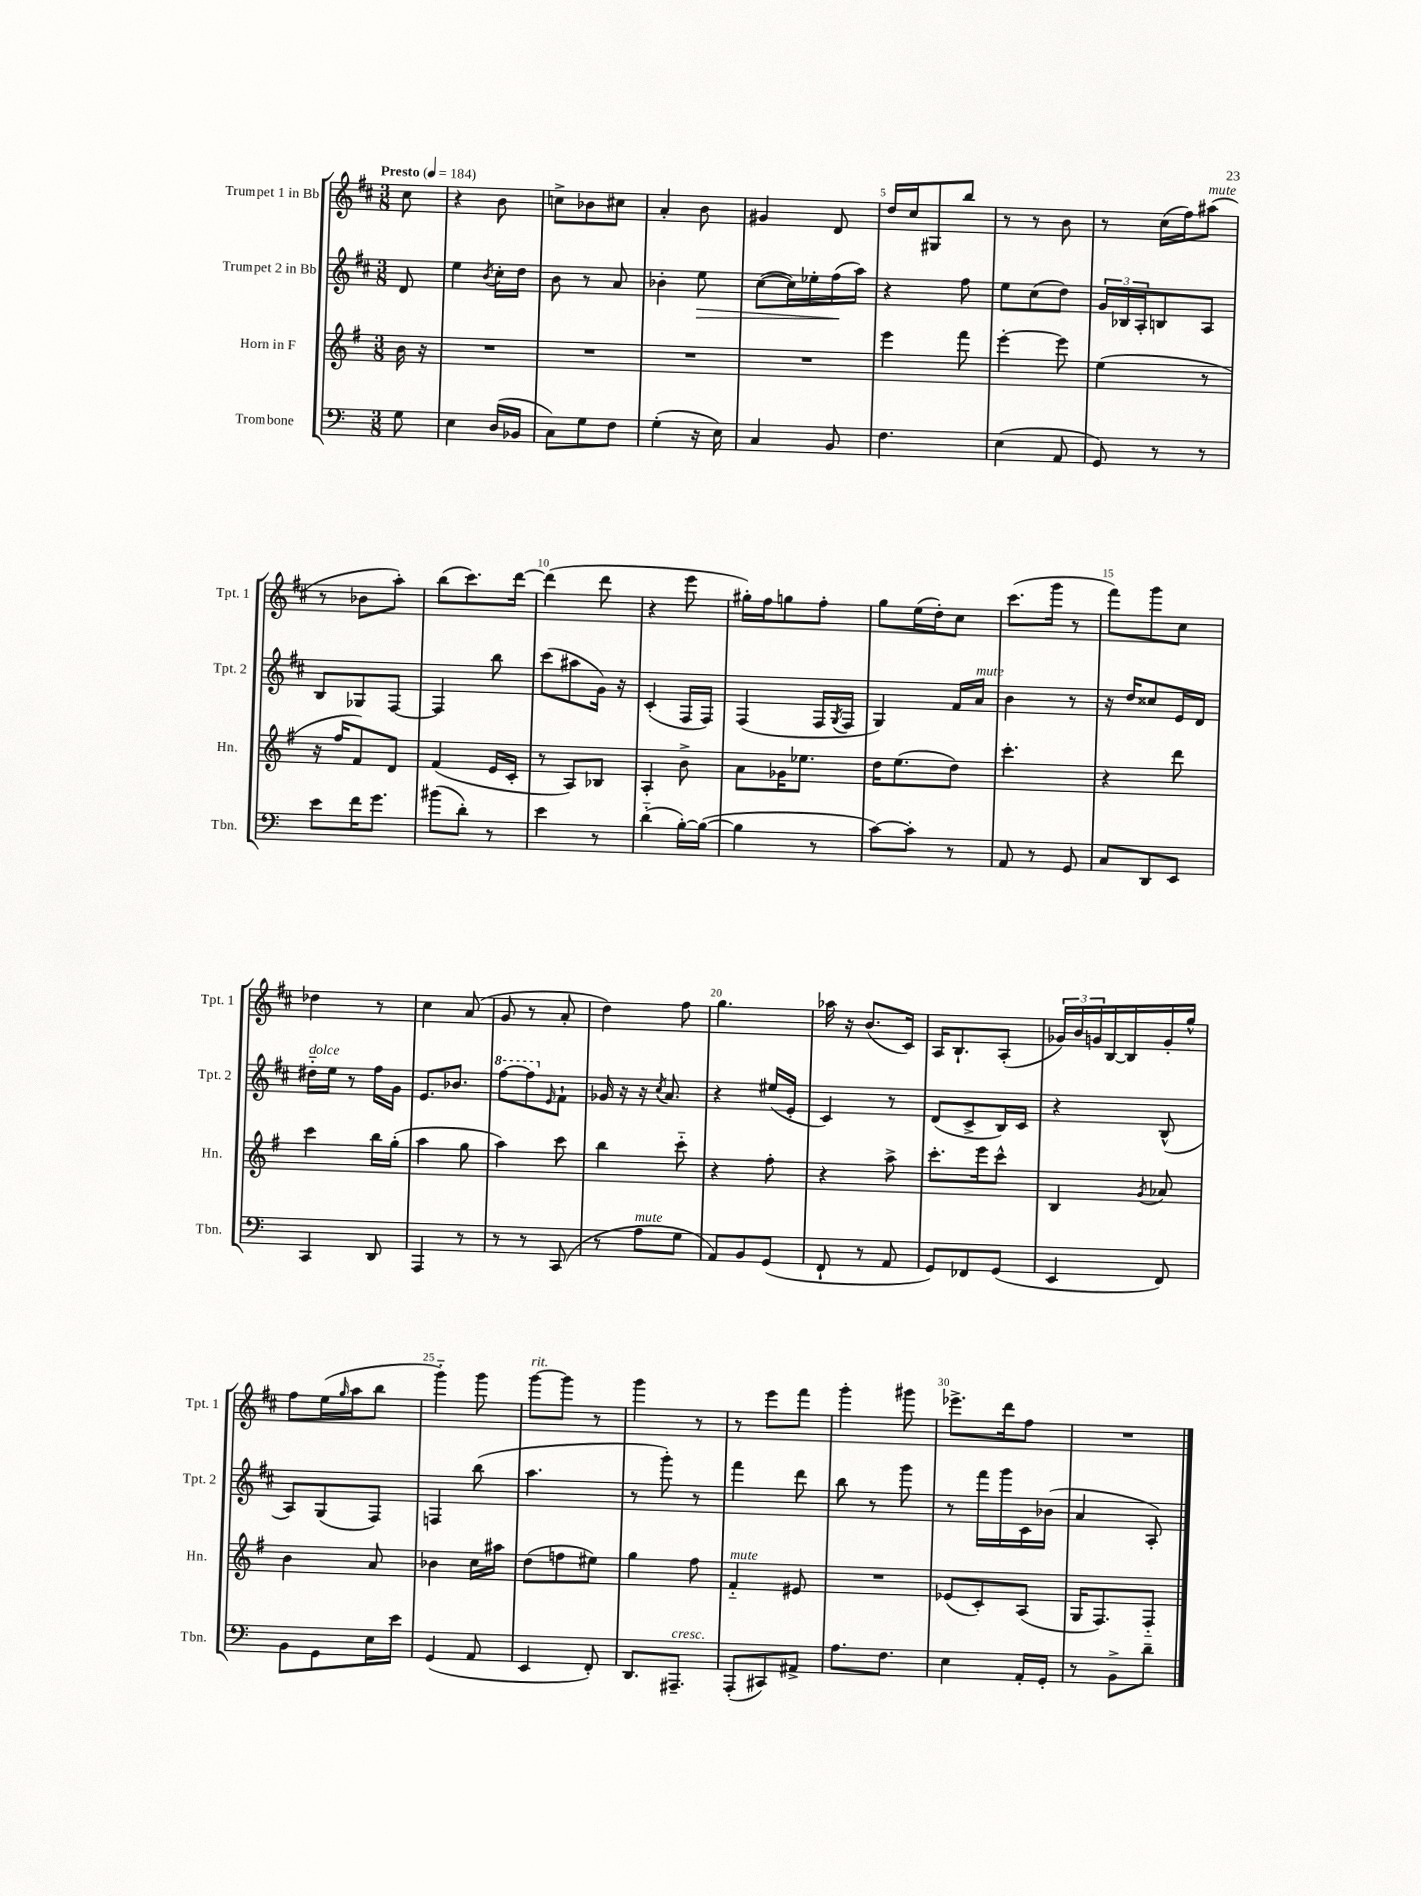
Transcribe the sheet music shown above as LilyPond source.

<<
\new StaffGroup <<
\new Staff = "s0" \with { instrumentName = "Trumpet 1 in Bb" shortInstrumentName = "Tpt. 1" } {
    \clef treble \key d \major \numericTimeSignature \time 3/8 \partial 8 \tempo "Presto" 4 = 184
    cis''8 |
    r4 b'8 |
    c''8-> bes'8 cis''8 |
    a'4-. b'8 |
    gis'4 d'8 |
    d''16 cis''16 gis8 b''8 |
    r8 r8 b'8 |
    r8 cis''16( fis''16) ais''8^\markup { \italic "mute" }( |
    r8 bes'8 a''8-.) |
    b''8( cis'''8.) d'''16~ |
    d'''4( d'''8 |
    r4 e'''8 |
    gis''16-.) fis''16 g''8 fis''8-. |
    g''8 e''16( d''16-.) cis''8 |
    cis'''8.( g'''16 r8 |
    fis'''8) g'''8 cis''8 |
    des''4 r8 |
    cis''4 a'8( |
    g'8 r8 a'8-. |
    d''4) fis''8 |
    g''4. |
    aes''16 r16 b'8.( cis'16) |
    a16 b8.-! a8-.( |
    \tuplet 3/2 { ges'16) b'16 g'16 } b16~ b16 g'16-. g''16-^ |
    fis''8 e''16( \grace { g''16 } a''16 b''8 |
    g'''4-_) g'''8 |
    g'''8~^\markup { \italic "rit." } g'''8 r8 |
    g'''4 r8 |
    r8 e'''8 fis'''8 |
    g'''4-. gis'''8 |
    ees'''8.-> d'''16 fis''8 |
    R4. \bar "|." |
}
\new Staff = "s1" \with { instrumentName = "Trumpet 2 in Bb" shortInstrumentName = "Tpt. 2" } {
    \clef treble \key d \major \numericTimeSignature \time 3/8 \partial 8
    d'8 |
    e''4 \acciaccatura { b'8 } cis''16-. d''16 |
    b'8 r8 a'8 |
    bes'4-. e''8\> |
    cis''8~( cis''16) ees''16-. fis''16\!( a''16) |
    r4 fis''8 |
    e''8 cis''8( d''8) |
    \tuplet 3/2 { g'16 bes16 a16-. } b8 a8 |
    b8 ges8 fis8~ |
    fis4 b''8 |
    cis'''8( ais''8 g'16) r16 |
    cis'4-.( fis16 fis16) |
    fis4( fis16 \acciaccatura { g8 } fis16 |
    g4) fis'16 a'16^\markup { \italic "mute" } |
    b'4 r8 |
    r16 d''16 cisis''8 e'16 d'16 |
    dis''16-_^\markup { \italic "dolce" } e''16 r8 fis''16 g'16 |
    e'8. bes'8. |
    \ottava #1 fis'''8~ fis'''8 \ottava #0 \grace { e'16 } fis'8-! |
    ges'16 r16 r16 \acciaccatura { cis''8 } a'8. |
    r4 eis''16( e'16-. |
    cis'4) r8 |
    d'8( cis'8-> b16) cis'16 |
    r4 b8-^( |
    a8) g8( fis8) |
    f4 b''8( |
    a''4. |
    r8 g'''8-.) r8 |
    fis'''4 d'''8 |
    b''8 r8 g'''8 |
    r8 fis'''16 g'''16 cis'16 bes'16( |
    a'4 a8-.) \bar "|." |
}
\new Staff = "s2" \with { instrumentName = "Horn in F" shortInstrumentName = "Hn." } {
    \clef treble \key g \major \numericTimeSignature \time 3/8 \partial 8
    b'16 r16 |
    R4. |
    R4. |
    R4. |
    R4. |
    e'''4 fis'''8 |
    e'''4~-. e'''8 |
    e''4( r8 |
    r16 fis''16 fis'8) d'8 |
    fis'4( e'16 c'16-. |
    r8 a8) bes8 |
    a4-. b'8-> |
    a'8 ges'16 ees''8. |
    d''16 e''8.( d''8) |
    c'''4.-. |
    r4 d'''8 |
    c'''4 b''16 g''16-.( |
    a''4 g''8 |
    a''4) c'''8 |
    b''4 c'''8-_ |
    r4 fis''8-. |
    r4 a''8-> |
    c'''8.-. e'''16 c'''8-^ |
    b4 \acciaccatura { g'8 } aes'8 |
    b'4 a'8 |
    bes'4 c''16 ais''16 |
    d''8( f''8 eis''8) |
    g''4 fis''8 |
    fis'4-_^\markup { \italic "mute" } eis'8 |
    R4. |
    ees'8( c'8-.) a8( |
    g16 fis8.) fis8-_ \bar "|." |
}
\new Staff = "s3" \with { instrumentName = "Trombone" shortInstrumentName = "Tbn." } {
    \clef bass \key c \major \numericTimeSignature \time 3/8 \partial 8
    g8 |
    e4 d16( bes,16 |
    c8) g8 f8 |
    g4-.( r16 e16) |
    c4 b,8 |
    f4. |
    e4( a,8 |
    g,8) r8 r8 |
    e'8 f'16 g'8. |
    bis'8( d'8-.) r8 |
    e'4 r8 |
    d'4-_( b16~-.) b16~( |
    b4 r8 |
    c'8~) c'8-. r8 |
    a,8 r8 g,8 |
    c8 d,8 e,8 |
    c,4 d,8 |
    a,,4 r8 |
    r8 r8 c,8( |
    r8 a8^\markup { \italic "mute" } g8 |
    a,8) b,8 g,8( |
    f,8-! r8 a,8 |
    g,8) fes,8 g,8( |
    e,4 f,8) |
    b,8 g,8 e16 e'16 |
    g,4( a,8 |
    e,4 f,8-.) |
    d,8. ais,,8.--^\markup { \italic "cresc." } |
    a,,8-.( cis,8) ais,8-> |
    a8. f8. |
    e4 a,16-. g,16-. |
    r8 b,8-> d'8-- \bar "|." |
}
>>
>>
\layout { \context { \Score \override BarNumber.break-visibility = ##(#f #t #t) barNumberVisibility = #(every-nth-bar-number-visible 5) } }
